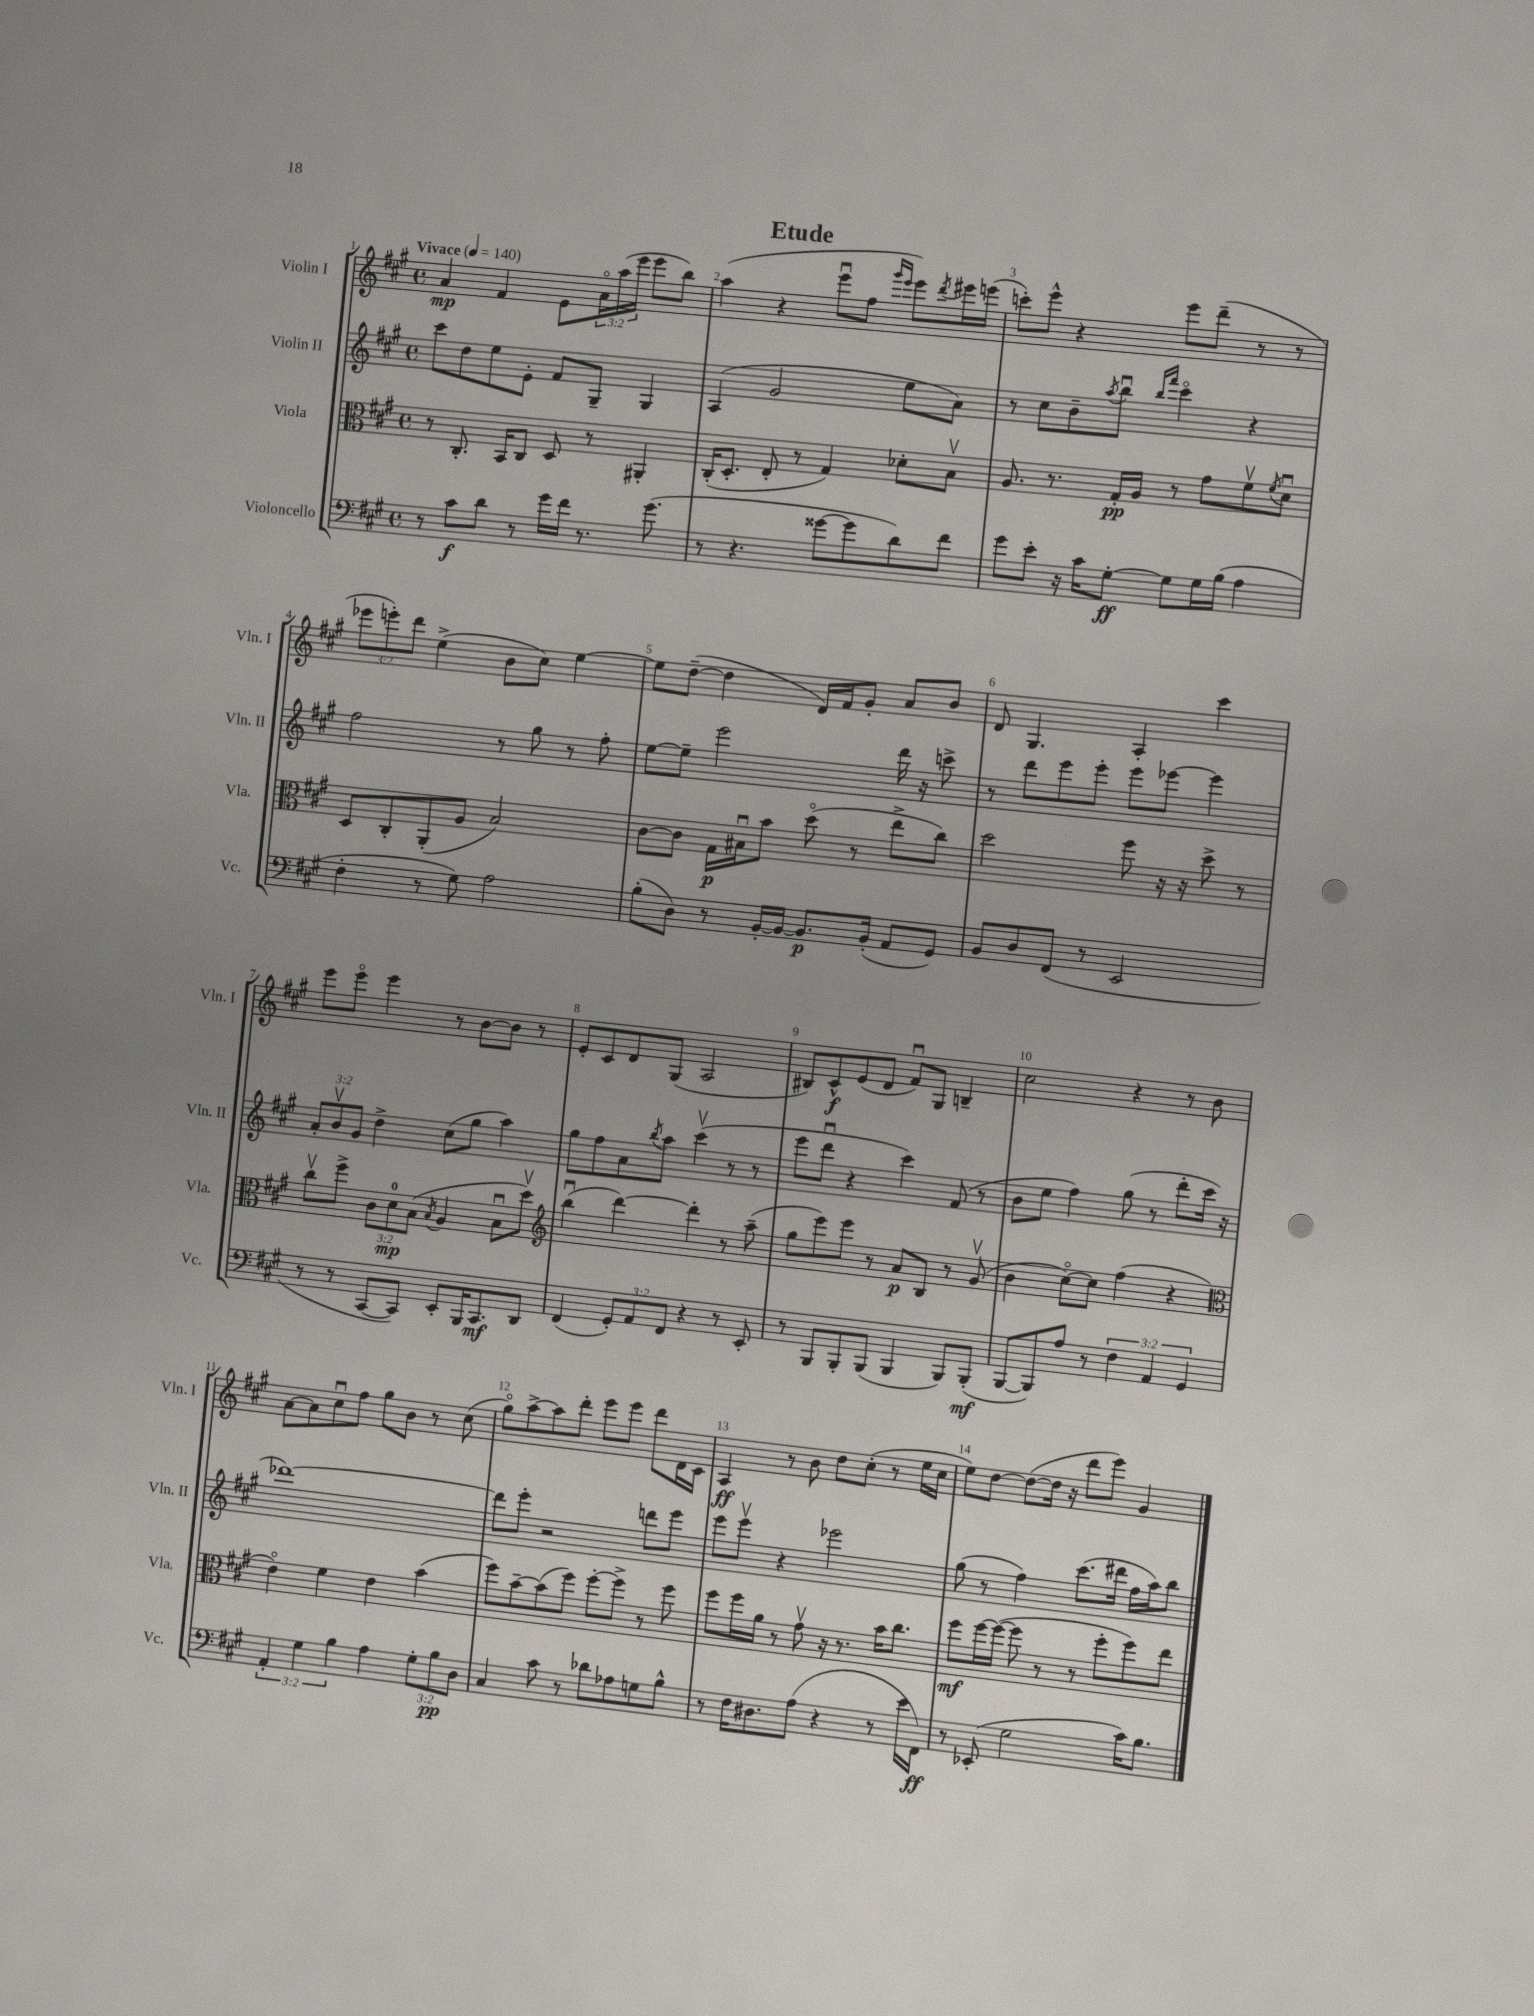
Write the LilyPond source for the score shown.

\header { title = "Etude" }
<<
\new StaffGroup <<
\new Staff = "s0" \with { instrumentName = "Violin I" shortInstrumentName = "Vln. I" } {
    \clef treble \key a \major \defaultTimeSignature \time 4/4 \override Staff.TupletNumber.text = #tuplet-number::calc-fraction-text \tempo "Vivace" 4 = 140
    a'4\mp fis'4 e'8 \tuplet 3/2 { a'16\flageolet a''16( e'''16 } e'''8 b''8) |
    a''4( r4 e'''8\downbow fis''8 \grace { gis'''16 e'''16 } e'''8) \acciaccatura { d'''8 } eis'''16 e'''16( |
    c'''8-.) e'''8-^ r4 e'''8 d'''8--( r8 r8 |
    \tuplet 3/2 { ees'''8 e'''8-.) d'''8 } e''4->( b'8 cis''8) e''4~ |
    e''8 d''8~--( d''4 d'16) fis'16 gis'8-. a'8 b'8 |
    d'8 gis4. a4-. cis'''4 |
    e'''8 e'''8\flageolet e'''4 r8 b'8~ b'8 r8 |
    e'8-. cis'8 d'8 gis8( a2 |
    bis8) cis'8-^\f e'8( d'8 fis'8\downbow) gis8 b4-- |
    cis''2 r4 r8 b'8 |
    a'8~ a'8 cis''8\downbow fis''8 gis''8 b'8 r8 cis''8( |
    gis''8\flageolet) a''8~-> a''8 d'''8-. e'''8 e'''8 d'''8 d'16 cis'16 |
    a4\ff r8 b'8 d''8 cis''8-.( r8 e''16 cis''16 |
    e''8) d''8~ d''8~( d''16 r16 d'''8 e'''8) gis'4 \bar "|." |
}
\new Staff = "s1" \with { instrumentName = "Violin II" shortInstrumentName = "Vln. II" } {
    \clef treble \key a \major \defaultTimeSignature \time 4/4 \override Staff.TupletNumber.text = #tuplet-number::calc-fraction-text
    cis'''8 d''8 e''8 e'8-. fis'8 gis8-- gis4 |
    a4( gis'2 e''8 a'8) |
    r8 cis''8 b'8-- \acciaccatura { a''8 } b''8\downbow \grace { b''16 fis'''16 } cis'''4\flageolet r4 |
    fis''2 r8 gis''8 r8 fis''8-. |
    e''8~ e''8-- e'''2 d'''16 r16 c'''8-> |
    r8 d'''8 e'''8 e'''8-. e'''8 ees'''8~ ees'''4 |
    \tuplet 3/2 { a'8-. b'8\upbow gis'8 } d''4-> cis''8( gis''8 a''4) |
    gis''8 fis''8 a'8 \acciaccatura { b''8 } a''8 cis'''4\upbow( r8 r8 |
    e'''8 d'''8\downbow r4 cis'''4) fis'8( r8 |
    b'8 e''8 fis''4) gis''8( r8 d'''8-. cis'''16 r16 |
    des'''1~) |
    des'''8 e'''8-. r2 d'''8 e'''8 |
    e'''8 e'''8\upbow r4 ees'''2 |
    gis''8( r8 fis''4) cis'''8.( dis'''16 fis''16 a''16) b''8 \bar "|." |
}
\new Staff = "s2" \with { instrumentName = "Viola" shortInstrumentName = "Vla." } {
    \clef alto \key a \major \defaultTimeSignature \time 4/4 \override Staff.TupletNumber.text = #tuplet-number::calc-fraction-text
    r8 cis8.-. b,16 cis8 d8 r8 ais,4-. |
    cis16-.( d8.-. e8-. r8 gis4) des'8-. b8\upbow |
    a8. r8. gis16-.\pp a16 r8 gis'8 fis'8\upbow \acciaccatura { fis'8 } d'8\downbow |
    d8 cis8-. a,8-.( a8 b2) |
    cis'8~ cis'8 gis16\p bis16\downbow b'8 d''8\flageolet( r8 e''8-> cis''8) |
    d''2 fis''8 r16 r16 d''8-> r8 |
    cis''8\upbow fis''8-> \tuplet 3/2 { cis'8 d'8-0\mp b8( } \acciaccatura { b8 } a4 b8\downbow d''8\upbow) |
    \clef treble b''4\downbow( d'''4~) d'''4-. r8 a''8--( |
    gis''8 e'''8) e'''8 r8 a'8\p b8 r8 gis'8\upbow( |
    b'4 cis''8~\flageolet) cis''8 fis''4( r4 |
    \clef alto e'4\flageolet) fis'4 e'4 b'4( |
    fis''8) b'8~-- b'8( fis''8) fis''8~-. fis''8-> r8 fis''8 |
    fis''8 fis''16 a'16 r8 gis'8\upbow r16 r8. b'16 cis''8. |
    fis''8\mf fis''16~ fis''16~( fis''8 r8 r8 fis''8-. fis''8) e''8 \bar "|." |
}
\new Staff = "s3" \with { instrumentName = "Violoncello" shortInstrumentName = "Vc." } {
    \clef bass \key a \major \defaultTimeSignature \time 4/4 \override Staff.TupletNumber.text = #tuplet-number::calc-fraction-text
    r8 cis'8\f d'8 r8 gis'16 fis'16 r8. gis'8.( |
    r8 r4. gisis'8~ gisis'8 d'8) fis'8 |
    gis'8 e'8-. r16 cis'16 gis8~-.\ff gis8 gis16 b16( a4 |
    fis4-. r8 gis8) a2 |
    b8-.( d8) r8 b,16~-. b,16~ b,8.\p b,16-.( a,8 gis,8) |
    b,8 d8 fis,8( r8 e,2 |
    r8 r8 cis,8~ cis,8) e,8-. b,,16 cis,8.\mf d,8 |
    fis,4( \tuplet 3/2 { gis,8-.) a,8 fis,8 } r4 r8 e,8-. |
    r8 b,,8 b,,8-. b,,8( b,,4 b,,8) b,,8-.\mf( |
    b,,8~ b,,8) a8 r8 \tuplet 3/2 { fis4 a,4 gis,4 } |
    \tuplet 3/2 { a,4-. gis4 b4 } a4 \tuplet 3/2 { gis8-. b8\pp d8 } |
    cis4 cis'8 r8 des'8 aes8 g8 b8-^ |
    r8 fis16 dis8. a8( r4 r8 e'16 fis,16\ff) |
    r8 ees,8-.( gis2 cis'16) b8. \bar "|." |
}
>>
>>
\layout { \context { \Score \override BarNumber.break-visibility = ##(#f #t #t) barNumberVisibility = #all-bar-numbers-visible } }
